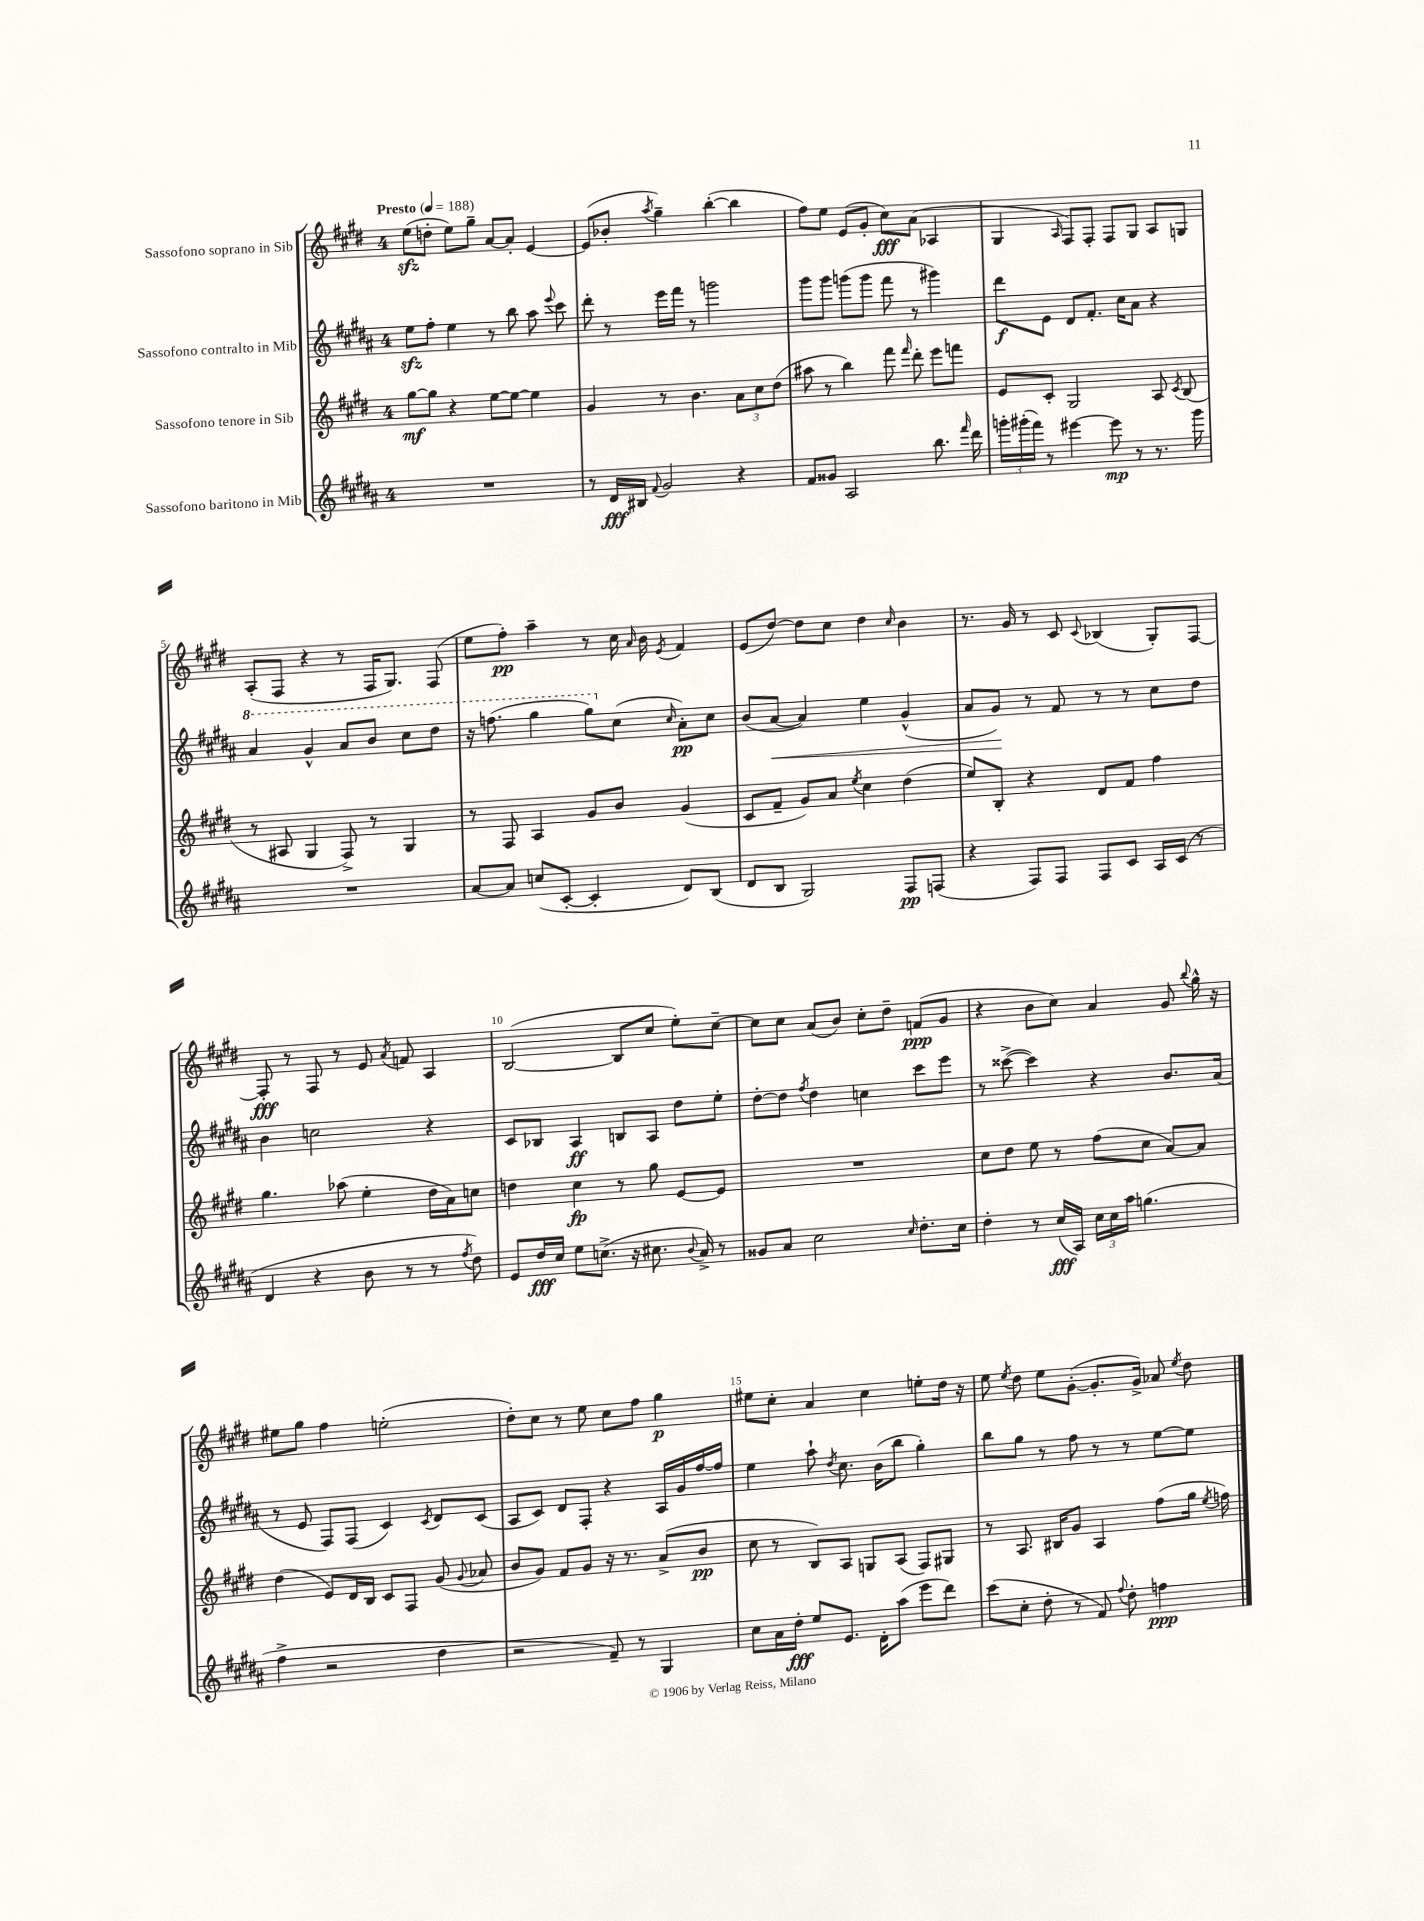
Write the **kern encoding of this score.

**kern	**dynam	**kern	**dynam	**kern	**dynam	**kern	**dynam
*part4	*part4	*part3	*part3	*part2	*part2	*part1	*part1
*staff4	*staff4	*staff3	*staff3	*staff2	*staff2	*staff1	*staff1
*I"Sassofono baritono in Mib	*	*I"Sassofono tenore in Sib	*	*I"Sassofono contralto in Mib	*	*I"Sassofono soprano in Sib	*
*clefG2	*	*clefG2	*	*clefG2	*	*clefG2	*
*k[f#c#g#d#a#]	*	*k[f#c#g#d#]	*	*k[f#c#g#d#a#]	*	*k[f#c#g#d#]	*
*M4/4	*	*M4/4	*	*M4/4	*	*M4/4	*
*MM188	*	*MM188	*	*MM188	*	*MM188	*
=1	=1	=1	=1	=1	=1	=1	=1
!	!	!	!	!	!	!LO:TX:a:B:t=Presto	!
1r	.	[8gg#\L	mf	8eezz\L	.	(8eezz\L	.
.	.	8gg#\J]	.	8ff#'\J	.	8ddn'\J	.
.	.	4r	.	4ee\	.	8ee\L)	.
.	.	.	.	.	.	8gg#~\J	.
.	.	[8ee\L	.	8r	.	[8a/L	.
.	.	8ee\J_	.	8bb\	.	8a'/J]	.
.	.	4ee\]	.	8aa#\	.	[4e/	.
.	.	.	.	8qqeee/	.	.	.
.	.	.	.	8ccc#\	.	.	.
=2	=2	=2	=2	=2	=2	=2	=2
8r	.	4g#/	.	8ddd#'\	.	(8e/L]	.
16d#/LL	fff	.	.	8r	.	8b-X'/J	.
16B#X/JJ	.	.	.	.	.	.	.
8qqf#/	.	.	.	.	.	8qaa/	.
2g#/	.	8r	.	16eee\LL	.	4gg#~\)	.
.	.	.	.	16fff#\JJ	.	.	.
.	.	4.b\	.	8r	.	.	.
.	.	.	.	2gggn\	.	([4bb'\	.
4r	.	12a\L	.	.	.	4bb\]	.
.	.	12cc#\	.	.	.	.	.
.	.	(12dd#\J	.	.	.	.	.
=3	=3	=3	=3	=3	=3	=3	=3
8f#/L	.	8aa#X\	.	8ggg#\L	.	8ff#\L)	.
8g##X/J	.	8r	.	8ggg#\J	.	8ee\J	.
2A#/	.	4bb\)	.	(8gggn\L	.	(8e/L	.
.	.	.	.	8ggg\J	.	8g#'/J	.
.	.	8fff#\	.	8fff#\	.	8cc#\L)	fff
.	.	16qqfff#/	.	.	.	.	.
.	.	8ddd#'\	.	8r	.	(8a\J	.
8.bb\	.	8eee\L	.	4ggg#X\)	.	4A-X/	.
.	.	8fffn\J	.	.	.	.	.
16qqfff#/	.	.	.	.	.	.	.
16ddd#\	.	.	.	.	.	.	.
=4	=4	=4	=4	=4	=4	=4	=4
24gggn'\LL	.	8e/L	.	8ddd#\L	f	4G#/	.
(24ggg#X'\	.	.	.	.	.	.	.
24fff#\JJ)	.	.	.	.	.	.	.
8r	.	8c#'/J	.	8e\J	.	.	.
.	.	.	.	.	.	16qqA/	.
[4eee#X\	.	2G#/	.	8d#/L	.	8F#/L)	.
.	.	.	.	8.f#'/J	.	8F#'/J	.
8eee#\]	mp	.	.	.	.	8F#/L	.
.	.	.	.	16cc#\KL	.	.	.
8r	.	.	.	8a#\J	.	8G#/J	.
8.r	.	8A/	.	4r	.	8A/L	.
.	.	8qc#/	.	.	.	.	.
.	.	(8B/	.	.	.	8Gn/J	.
16ggg#\	.	.	.	.	.	.	.
!!LO:LB:g=z
=5	=5	=5	=5	=5	=5	=5	=5
*	*	*	*	*8va	*	*	*
1r	.	8r	.	4aa#/	.	(8A'/L	.
.	.	8A#X/	.	.	.	8F#/J	.
.	.	4G#/	.	4gg#^^/	.	4r	.
.	.	8F#^/)	.	8aa#/L	.	8r	.
.	.	8r	.	8bb/J	.	16F#/KL	.
.	.	.	.	.	.	8.G#/J)	.
.	.	4G#/	.	8ccc#\L	.	.	.
.	.	.	.	8ddd#\J	.	(8F#/	.
=6	=6	=6	=6	=6	=6	=6	=6
[8a#/L	.	8r	.	16r	.	8ee\L	.
.	.	.	.	(8.fffn\	.	.	.
8a#/J]	.	8F#/	.	.	.	8ff#'\J)	pp
(8ccn/L	.	4A/	.	4ggg#\	.	4aa~\	.
[8c#'/J	.	.	.	.	.	.	.
4c#'/]	.	8g#/L	.	8ggg#\L)	.	8r	.
*	*	*	*	*X8va	*	*	*
.	.	8b/J	.	(8cc#\J	.	16cc#\	.
.	.	.	.	.	.	16qqa/	.
.	.	.	.	.	.	16b\	.
.	.	.	.	16qqcc#/	.	8qe/	.
8d#/L)	.	(4g#/	.	8a#'\L)	pp	4f#/	.
(8B/J	.	.	.	8cc#\J	.	.	.
=7	=7	=7	=7	=7	=7	=7	=7
8d#/L	.	8c#/L	.	(8b/L	.	(8e/L	.
!	!	!	!	!	!LO:HP:b	!	!
8B/J	.	8f#~/J	.	[8a#/J	<	[8dd#/J)	.
2G#/)	.	8g#/L)	.	4a#/])	.	8dd#\L]	.
.	.	8a/J	.	.	.	8cc#\J	.
.	.	8qee/	.	.	.	.	.
.	.	4cc#\	.	4ee\	.	4dd#\	.
.	.	.	.	.	.	16qqcc#/	.
8F#/L	pp	(4dd#\	.	(4g#^^/	.	4b\	.
(8Fn/J	.	.	.	.	.	.	.
=8	=8	=8	=8	=8	=8	=8	=8
4r	.	8ee/L)	.	8a#/L	.	8.r	.
.	.	8B'/J	.	8g#/J)	.	.	.
.	.	.	.	.	.	16g#/	.
8F#/L)	.	4r	.	8r	[	8r	.
8F#/J	.	.	.	8f#/	.	8c#/	.
.	.	.	.	.	.	8qqc#/	.
8F#/L	.	8d#/L	.	8r	.	(4B-X/	.
8c#/J	.	8f#/J	.	8r	.	.	.
16A#/LL	.	4ff#\	.	8cc#\L	.	8G#'/L)	.
(16c#/JJ	.	.	.	.	.	.	.
8r	.	.	.	8dd#\J	.	[8F#/J	.
!!LO:LB:g=z
=9	=9	=9	=9	=9	=9	=9	=9
4d#/	.	4.gg#\	.	4b\	.	8F#'/]	fff
.	.	.	.	.	.	8r	.
4r	.	.	.	2ccn\	.	8F#/	.
.	.	(8aa-X\	.	.	.	8r	.
8b\	.	4ee'\	.	.	.	8e/	.
.	.	.	.	.	.	8qa/	.
8r	.	.	.	.	.	8fn/	.
8r	.	16dd#\LL	.	4r	.	4A/	.
.	.	16a\J)	.	.	.	.	.
8qff#/	.	.	.	.	.	.	.
8dd#\)	.	8ccn\J	.	.	.	.	.
=10	=10	=10	=10	=10	=10	=10	=10
8e/L	.	4ddn\	.	8c#/L	.	([2B/	.
16dd#/L	fff	.	.	8B-X/J	.	.	.
16cc#/JJ	.	.	.	.	.	.	.
8ee\L	.	4cc#\	fp	4A#/	ff	.	.
(8.ccn^\J	.	.	.	.	.	.	.
.	.	8r	.	8Bn/L	.	8B/L]	.
16r	.	.	.	.	.	.	.
8.cc#X\	.	8gg#\	.	8A#/J	.	8cc#/J	.
.	.	[8e/L	.	8dd#\L	.	8ee'\L)	.
8qqb/	.	.	.	.	.	.	.
16a#^/)	.	.	.	.	.	.	.
8r	.	8e/J]	.	8ee'\J	.	[8cc#~\J	.
=11	=11	=11	=11	=11	=11	=11	=11
8g##X/L	.	1r	.	[8dd#'\L	.	8cc#\L]	.
8a#/J	.	.	.	8dd#\J]	.	8cc#\J	.
.	.	.	.	8qff#/	.	.	.
2cc#\	.	.	.	4dd#\	.	(8a/L	.
.	.	.	.	.	.	8b/J)	.
.	.	.	.	4ccn\	.	8cc#'\L	.
.	.	.	.	.	.	8dd#~\J	.
16qqcc#/	.	.	.	.	.	.	.
8.dd#'\L	.	.	.	8ccc#\L	.	(8fn/L	ppp
.	.	.	.	8eee\J	.	8g#/J	.
16cc#\Jk	.	.	.	.	.	.	.
=12	=12	=12	=12	=12	=12	=12	=12
4dd#'\	.	8cc#\L	.	8r	.	4r	.
.	.	8dd#\J	.	([8ccc##X^\	.	.	.
8r	.	8ee\	.	4ccc##\])	.	8b\L	.
(16cc#/LL	fff	8r	.	.	.	8cc#\J)	.
16A#/JJ)	.	.	.	.	.	.	.
24cc#\LL	.	(8ff#\L	.	4r	.	4a/	.
24cc#\	.	.	.	.	.	.	.
24aa#\JJ	.	.	.	.	.	.	.
(4.ggn\	.	8cc#\J	.	.	.	.	.
.	.	[8a/L)	.	8.b/L	.	8g#/	.
.	.	.	.	.	.	8qqbb/	.
.	.	8a/J]	.	.	.	16gg#^^\	.
.	.	.	.	(16a#/Jk	.	16r	.
!!LO:LB:g=z
=13	=13	=13	=13	=13	=13	=13	=13
4ff#^\	.	(4dd#\	.	8r	.	8ee#X\L	.
.	.	.	.	8e/	.	8gg#\J	.
2r	.	8e/L)	.	8F#/L)	.	4ff#\	.
.	.	16d#/L	.	(8F#/J	.	.	.
.	.	16B/JJ	.	.	.	.	.
.	.	8c#/L	.	4c#/)	.	(2een'\	.
.	.	8F#/J	.	.	.	.	.
.	.	.	.	8qc#/	.	.	.
4dd#\	.	(8g#/	.	8d#/L	.	.	.
.	.	8qqg#/	.	.	.	.	.
.	.	8a-X/	.	(8c#/J	.	.	.
=14	=14	=14	=14	=14	=14	=14	=14
2r	.	8b/L	.	8A#/L	.	8dd#'\L)	.
.	.	8g#/J)	.	8c#/J)	.	8cc#\J	.
.	.	8f#/L	.	8d#/L	.	8r	.
.	.	8g#/J	.	8F#'/J	.	8ee\	.
8f#~/)	.	16r	.	4r	.	8cc#\L	.
.	.	8.r	.	.	.	.	.
8r	.	.	.	.	.	8ff#\J	.
4G#/	.	(8a^/L	.	16A#/LL	.	4gg#\	p
.	.	.	.	16g#/	.	.	.
.	.	8b/J	pp	[16ff#/	.	.	.
.	.	.	.	16ff#/JJ]	.	.	.
=15	=15	=15	=15	=15	=15	=15	=15
8cc#\L	.	8cc#\	.	4ee\	.	8ee#X\L	.
16a#\L	.	8r	.	.	.	8cc#'\J	.
16dd#'\JJ	fff	.	.	.	.	.	.
8ee/L	.	8B/L)	.	8aa#`\	.	4a/	.
.	.	.	.	8qdd#/	.	.	.
8.e/J	.	8A/J	.	8.cc#\	.	.	.
.	.	8Gn/L	.	.	.	4cc#\	.
16d#'\KL	.	.	.	(16b\KL	.	.	.
(8aa#\J	.	(8A/J	.	8bb\J	.	.	.
8eee\L	.	8F#/L)	.	4gg#'\)	.	8een'\L	.
8ddd#\J)	.	8G#X/J	.	.	.	16dd#\Jk	.
.	.	.	.	.	.	16r	.
=16	=16	=16	=16	=16	=16	=16	=16
(8ccc#\L	.	8r	.	8bb\L	.	8ee\	.
.	.	.	.	.	.	8qee/	.
8cc#'\J	.	8.A/	.	8gg#\J	.	8dd#\	.
8dd#'\	.	.	.	8r	.	8ee\L	.
.	.	16B#X/KL	.	.	.	.	.
8r	.	8g#/J	.	8ff#\	.	([8g#'\J	.
8f#/)	.	4A/	.	8r	.	8.g#'/L]	.
8qqff#/	.	.	.	.	.	.	.
8dd#'\	.	.	.	8r	.	.	.
.	.	.	.	.	.	16g#^/Jk)	.
4ffn\	ppp	(8ff#\L	.	[8ee\L	.	8a-X/	.
.	.	.	.	.	.	8qee/	.
.	.	16gg#\Jk	.	8ee\J]	.	8dd#\	.
.	.	8qee/	.	.	.	.	.
.	.	16ffn\)	.	.	.	.	.
==	==	==	==	==	==	==	==
*-	*-	*-	*-	*-	*-	*-	*-
